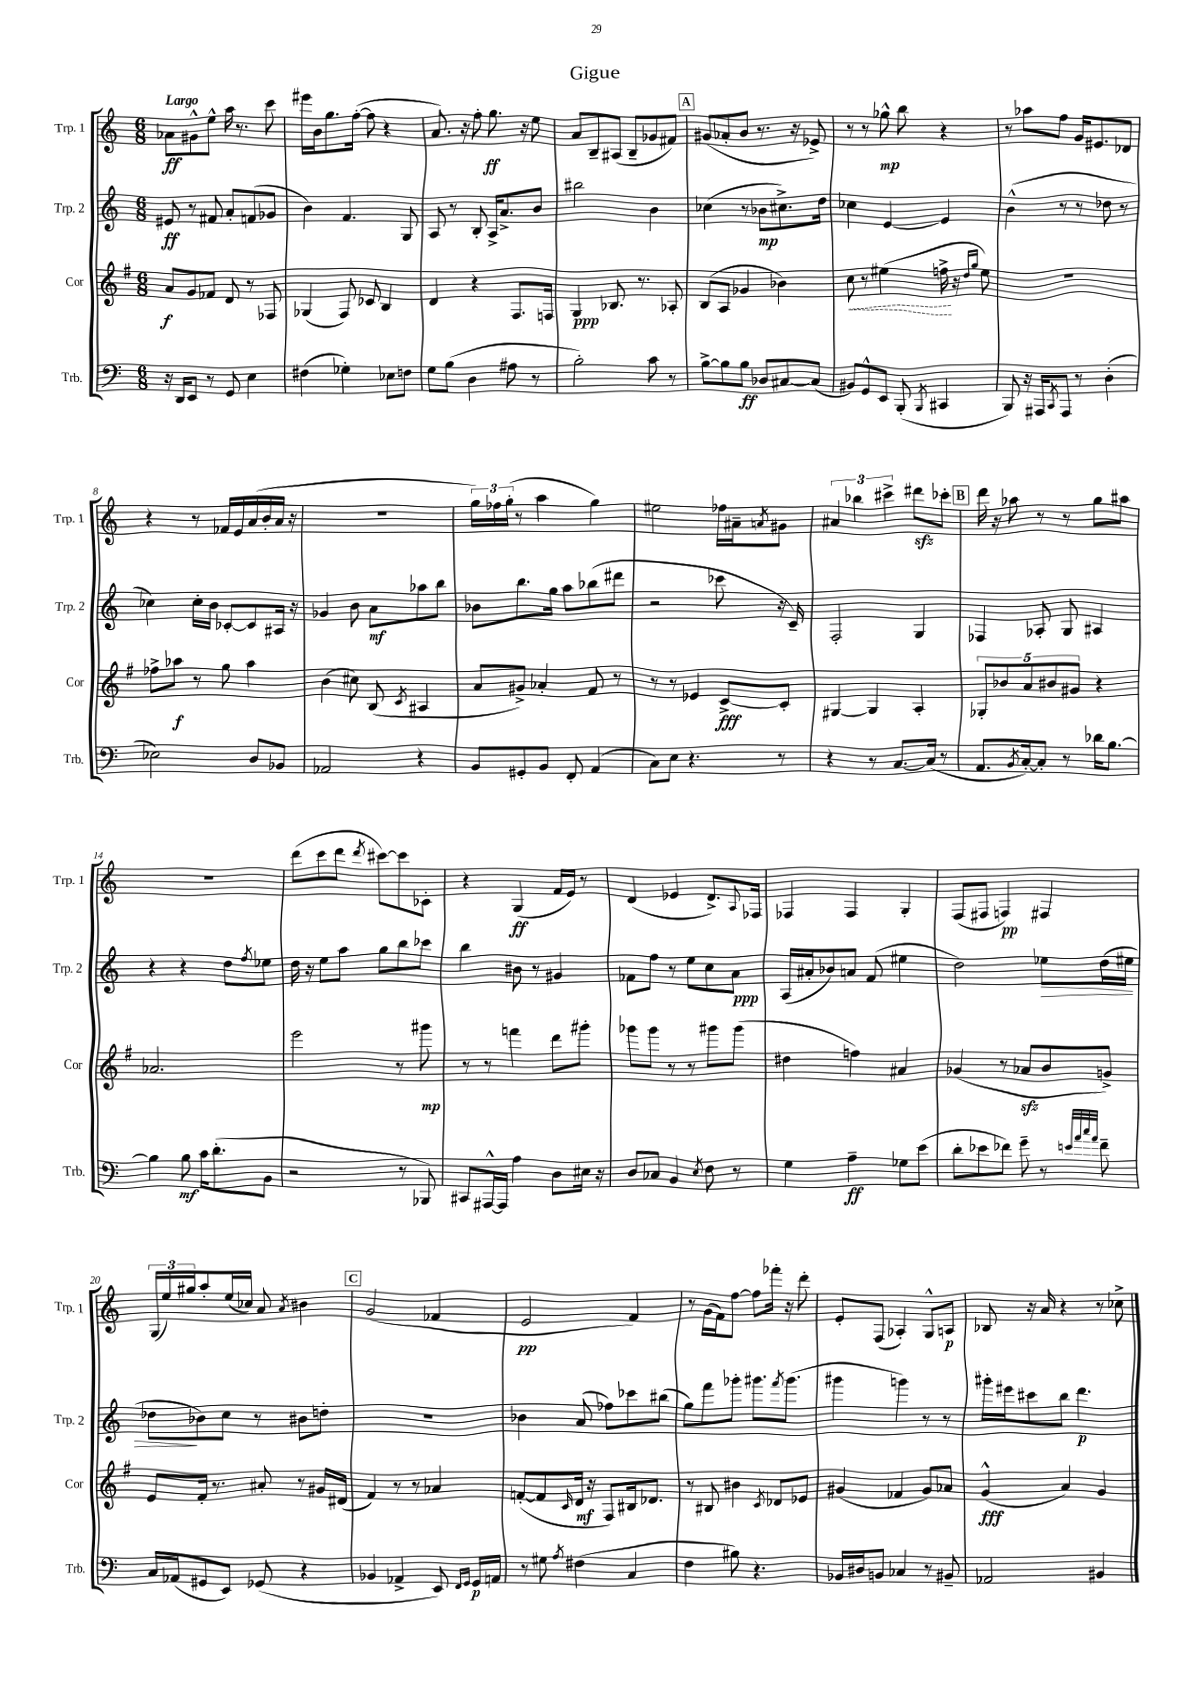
\header { title = "Gigue" }
<<
\new StaffGroup <<
\new Staff = "s0" \with { instrumentName = "Trp. 1" shortInstrumentName = "Trp. 1" } {
    \clef treble \key c \major \numericTimeSignature \time 6/8 \tempo "Largo"
    aes'8\ff gis'8-^ e''8-^ a''16 r8. c'''8 |
    eis'''16 b'16 g''8. f''16~-.( f''8 r4 |
    a'8.) r16 f''8-. g''8.\ff r16 e''8 |
    a'8 b8-- ais8( b8-- ges'8 fis'8) |
    \mark \markup { \box "A" } gis'8( aes'8-. b'8 r8. r16 ees'8->) |
    r8 r8 ges''8-^\mp b''8 r4 |
    r8 aes''8 f''8 g'16 eis'8. des'8 |
    r4 r8 fes'16 e'16 a'16( b'16-. a'16 r16 |
    R2. |
    \tuplet 3/2 { g''16) fes''16 g''16-.( } r8 a''4 g''4) |
    eis''2 fes''16 ais'16-- \acciaccatura { a'8 } gis'8 |
    \tuplet 3/2 { ais'4 bes''4 cis'''4-> } dis'''8\sfz ces'''8-. |
    \mark \markup { \box "B" } d'''16 r16 aes''8 r8 r8 g''8 ais''8 |
    R2. |
    d'''8( c'''8 d'''8 \acciaccatura { d'''8 } cis'''8~) cis'''8 ces'8-. |
    r4 g4\ff( f'16 e'16) r8 |
    d'4( ees'4 d'8.->) \appoggiatura { a8 } fes16 |
    fes4 fes4 g4-. |
    f8( fis8 f4\pp) fis4 |
    \tuplet 3/2 { g16( e''16) gis''16 } a''8-. e''16( ces''16) a'8 \acciaccatura { a'8 } bis'4 |
    \mark \markup { \box "C" } g'2( fes'4 |
    e'2\pp f'4) |
    r8 g'16( f'16) f''8~ f''8 fes'''16-. r16 d'''8-. |
    e'8-. f8( aes4-.) g8-^ a8\p |
    bes8 r16 a'16 r4 r8 ces''8-> \bar "|." |
}
\new Staff = "s1" \with { instrumentName = "Trp. 2" shortInstrumentName = "Trp. 2" } {
    \clef treble \key c \major \numericTimeSignature \time 6/8
    eis'8\ff r8 fis'8 a'8-. f'8( ges'8 |
    b'4) f'4. g8 |
    a8 r8 b8-. a16-> a'8.-> b'8 |
    bis''2 b'4 |
    \mark \markup { \box "A" } ces''4( r8 bes'8\mp cis''8.->) d''16 |
    ces''4 e'4~ e'4 |
    b'4-^( r8 r8 des''8 r8 |
    ces''4) ces''16-. b'16 ces'8~-. ces'8 ais16 r16 |
    ges'4 b'8 a'8\mf aes''8 b''8 |
    bes'8 b''8. g''16 a''8 bes''8( dis'''8 |
    r2 ces'''8 r16 c'16--) |
    f2-. g4 |
    \mark \markup { \box "B" } fes4 aes8-. g8 ais4 |
    r4 r4 d''8 \acciaccatura { f''8 } ees''8 |
    d''16 r16 e''8 a''8 g''8 b''8 ces'''8 |
    b''4 bis'8 r8 gis'4 |
    fes'8 f''8 r8 e''8 c''8 a'8\ppp |
    a16( ais'16-. bes'8) a'8 f'8( eis''4 |
    d''2) ees''8\> d''16( eis''16 |
    des''8\! bes'8) c''8 r8 bis'8 d''8-. |
    \mark \markup { \box "C" } R2. |
    bes'4 a'8( fes''8) ces'''8 bis''8( |
    g''8) f'''8 ges'''8-. gis'''8. \acciaccatura { f'''8 } gis'''8.( |
    gis'''4 g'''4) r8 r8 |
    gis'''16-. eis'''16 cis'''8 b''8 d'''4.\p \bar "|." |
}
\new Staff = "s2" \with { instrumentName = "Cor" shortInstrumentName = "Cor" } {
    \clef treble \key g \major \numericTimeSignature \time 6/8
    a'8\f g'8 fes'8 d'8 r8 fes8 |
    ges4( fis8) ces'8 b4 |
    d'4 r4 fis8. f16 |
    g4\ppp bes8. r8. aes8-. |
    \mark \markup { \box "A" } b8( a8 ges'4 bes'4) |
    \once \override Hairpin.style = #'dashed-line c''8\< r8 eis''4( f''16->\! r16 \grace { d''16 g''16 } eis''8) |
    R2. |
    fes''8-> aes''8\f r8 g''8 aes''4 |
    b'4( cis''8) b8( \acciaccatura { c'8 } ais4 |
    a'8 gis'8->) aes'4-. fis'8 r8 |
    r8 r8 ees'4 c'8~->\fff c'8-. |
    gis4~ gis4 a4-. |
    \mark \markup { \box "B" } \tuplet 5/4 { ges8-. bes'8 a'8 bis'8 gis'8 } r4 |
    aes'2. |
    e'''2 r8 gis'''8\mp |
    r8 r8 f'''4 d'''8 gis'''8-. |
    ges'''8 ges'''8 r8 r8 gis'''8 gis'''8( |
    dis''4 f''4) ais'4 |
    ges'4( r8 aes'8\sfz b'8 g'8->) |
    e'8 fis'16-. r8. ais'8-. r8 gis'16 dis'16( |
    \mark \markup { \box "C" } fis'4) r8 r8 aes'4 |
    f'8~-.( f'8 \grace { c'16 } d'16\mf r16 fis8) bis16 des'8. |
    r8 bis8 bis'4 \acciaccatura { c'8 } des'8 ees'8 |
    gis'4( fes'4 gis'8) aes'8 |
    g'4-^\fff( a'4) g'4 \bar "|." |
}
\new Staff = "s3" \with { instrumentName = "Trb." shortInstrumentName = "Trb." } {
    \clef bass \key c \major \numericTimeSignature \time 6/8
    r16 d,16 e,8 r8 g,8 e4 |
    fis4( ges4-.) ees8 f8 |
    g8 b8( d4 ais8 r8 |
    b2-.) c'8 r8 |
    \mark \markup { \box "A" } b8~-> b8 b8\ff des8 cis8~ cis8( |
    bis,8) g,8-^ e,8 b,,8-.( \acciaccatura { b,,8 } cis,4 |
    b,,8) r16 ais,,16 \acciaccatura { c,8 } ais,,8 r8 d4-.( |
    ees2) d8 bes,8 |
    aes,2 r4 |
    b,8 gis,8-. b,8 f,8-. a,4( |
    c8) e8 r4. r8 |
    r4 r8 c8.~ c16( r8 |
    \mark \markup { \box "B" } a,8. \acciaccatura { b,8 } c16~-.) c8-. r8 des'16 b8.~ |
    b4 b8\mf c'16 d'8.-.( b,8 |
    r2 r8 bes,,8) |
    cis,8 ais,,16~-^ ais,,16 a4 d8 eis16 r16 |
    d8 ces8 b,4 \acciaccatura { e8 } f8 r8 |
    g4 a4--\ff ges8 e'8( |
    d'8-. ees'8 fes'8) g'8-- r8 \grace { e'32 a'32 c''32 a'32 } fes'8-- |
    c16 aes,16( gis,8 e,8) ges,8( r4 |
    \mark \markup { \box "C" } bes,4 aes,4-> e,8) \grace { f,16 g,16 } g,16\p a,16 |
    r8 gis8 \acciaccatura { a8 } fis4( c4 |
    f4 bis8) r4. |
    bes,16 dis16 b,8 ces4 r8 bis,8-- |
    aes,2 bis,4 \bar "|." |
}
>>
>>
